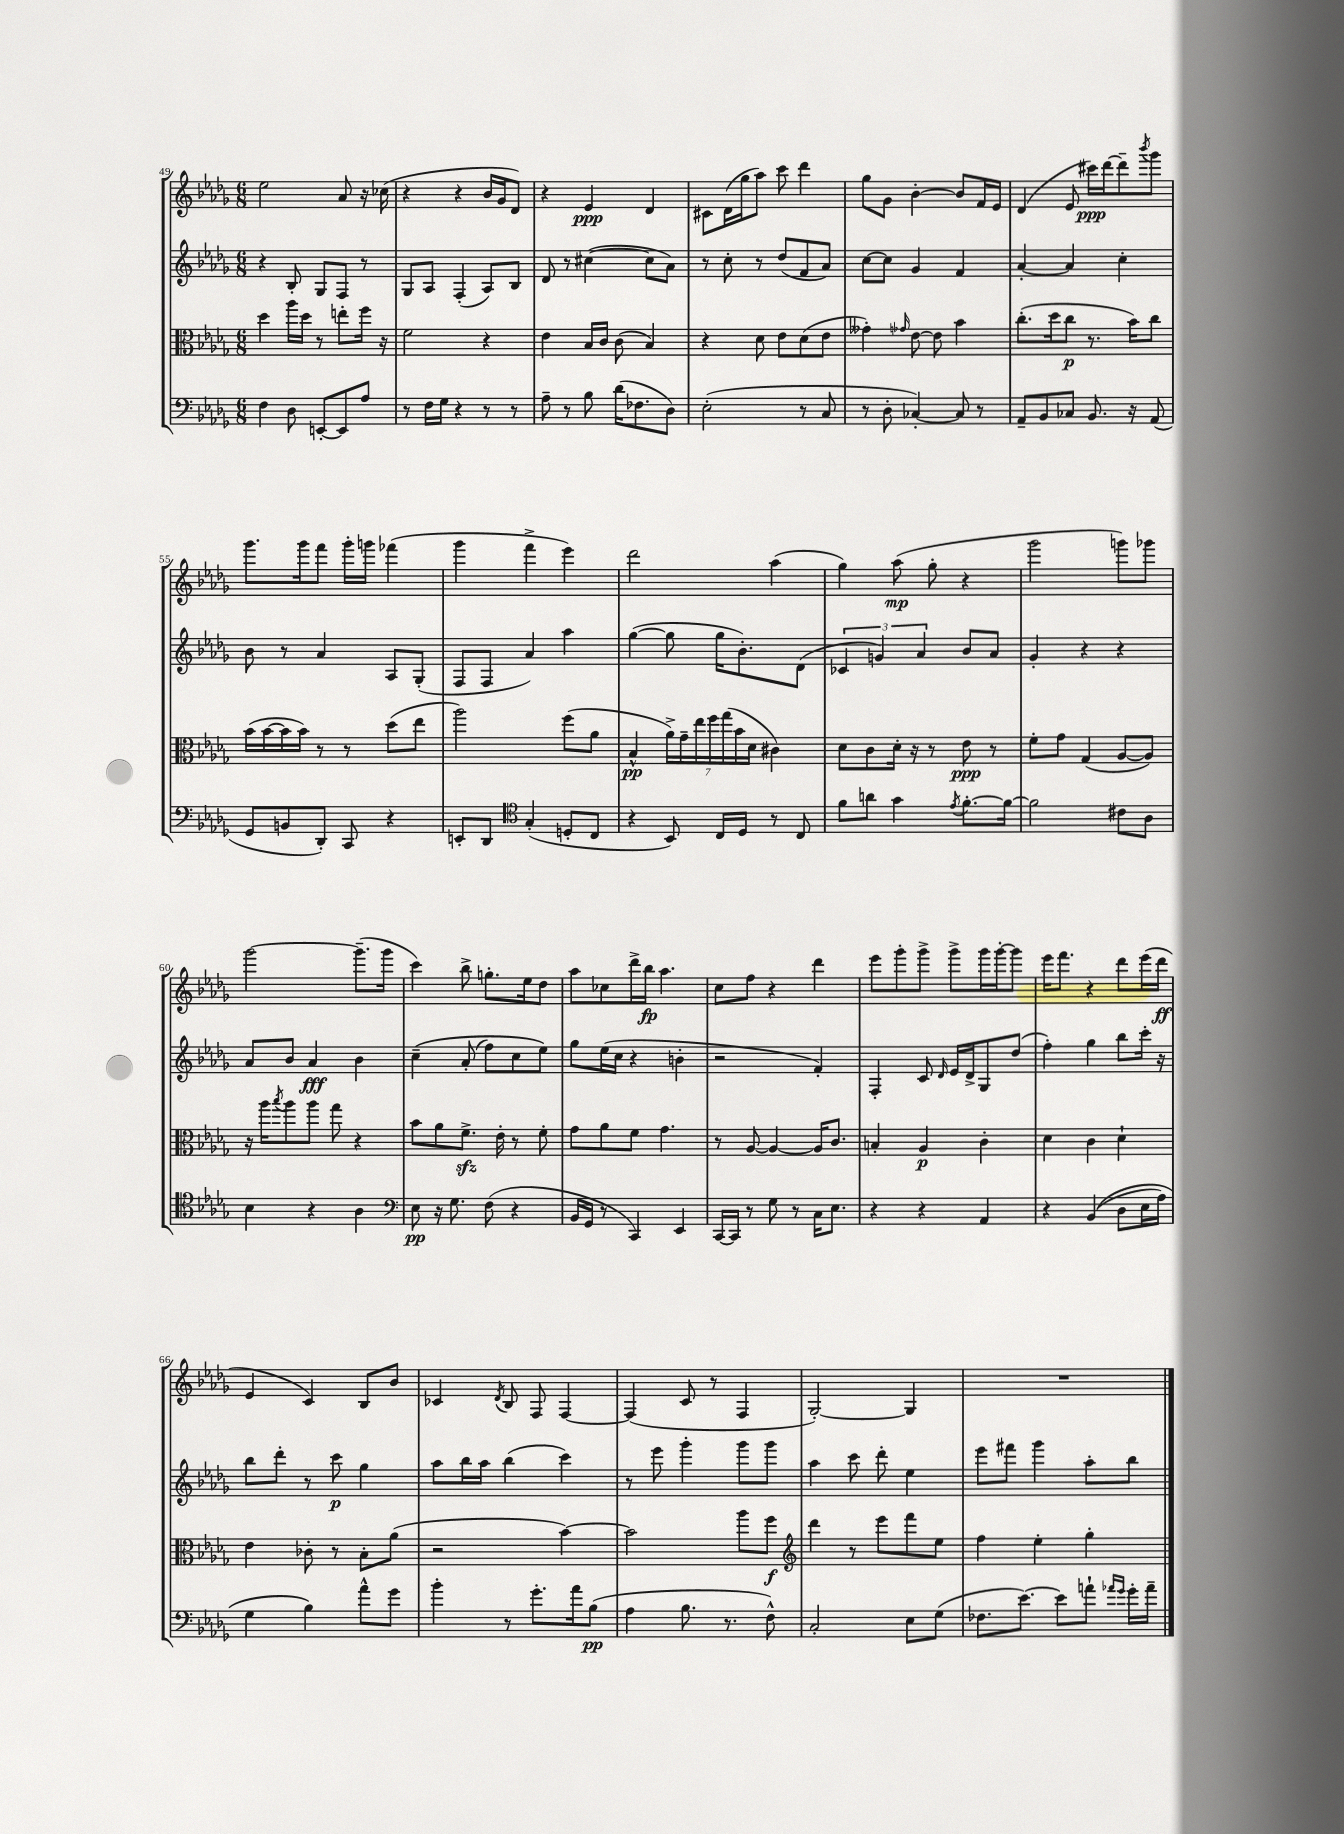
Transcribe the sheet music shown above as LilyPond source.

<<
\new StaffGroup <<
\new Staff = "s0" {
    \clef treble \key des \major \numericTimeSignature \time 6/8
    ees''2 aes'8 r16 ces''16( |
    r4 r4 bes'16 ges'16 des'8) |
    r4 ees'4\ppp des'4 |
    cis'8 des'16( ges''16 aes''8) c'''8 des'''4 |
    ges''8 ges'8 bes'4~-. bes'8 f'16 ees'16 |
    des'4( ees'8 cis'''16\ppp) des'''16~ des'''8-- \acciaccatura { bes'''8 } ges'''8 |
    ges'''8. ges'''16 f'''8 ges'''16-. g'''16 fes'''4( |
    ges'''4 f'''4-> ees'''4) |
    des'''2 aes''4( |
    ges''4) aes''8\mp( ges''8-. r4 |
    ges'''2 g'''8) ges'''8 |
    ges'''2~ ges'''8.--( ges'''16 |
    c'''4) bes''8-> g''8.-. ees''16 des''8 |
    aes''8 ces''8 des'''16-> bes''16\fp aes''4. |
    c''8 f''8 r4 des'''4 |
    ees'''8 ges'''8-. ges'''8-> ges'''8-> ges'''16 ges'''16~-. ges'''8 |
    ees'''16 f'''8. r4 des'''8 ees'''16( des'''16\ff |
    ees'4 c'4) bes8 bes'8 |
    ces'4 \acciaccatura { des'8 } bes8 f8 f4~ |
    f4( c'8 r8 f4 |
    ges2~-.) ges4 |
    R2. \bar "|." |
}
\new Staff = "s1" {
    \clef treble \key des \major \numericTimeSignature \time 6/8
    r4 bes8-. ges8 f8 r8 |
    ges8 aes8 f4-.( aes8) bes8 |
    des'8 r8 cis''4~( cis''8 aes'8) |
    r8 c''8-. r8 des''8( f'8 aes'8) |
    c''8~ c''8 ges'4 f'4 |
    aes'4~-. aes'4 c''4-. |
    bes'8 r8 aes'4 aes8 ges8-.( |
    f8 f8 aes'4) aes''4 |
    ges''4~( ges''8 ges''16 bes'8.-.) des'8( |
    \tuplet 3/2 { ces'4 g'4) aes'4 } bes'8 aes'8 |
    ges'4-. r4 r4 |
    aes'8 bes'8 aes'4\fff bes'4 |
    c''4--\( aes'8-.( f''8) c''8 ees''8\) |
    ges''8 ees''16( c''16 r4 b'4-. |
    r2 f'4-.) |
    f4-. c'8 \grace { des'16 } ees'16 des'16-> ges8 des''8( |
    f''4-.) ges''4 bes''8 c'''16-. r16 |
    bes''8 des'''8-. r8 c'''8\p ges''4 |
    aes''8 bes''16 aes''16 bes''4( c'''4) |
    r8 ees'''8 ges'''4-. ges'''8 ges'''8 |
    aes''4 c'''8 des'''8-. ees''4 |
    ees'''8 fis'''8 ges'''4 aes''8-. bes''8 \bar "|." |
}
\new Staff = "s2" {
    \clef alto \key des \major \numericTimeSignature \time 6/8
    des''4 aes''16 des''16 r8 e''8-. f''16 r16 |
    f'2 r4 |
    ees'4 bes16 c'16 c'8( bes4) |
    r4 des'8 ees'8 des'8( ees'8 |
    geses'4-.) \grace { ges'16 } ees'8~ ees'8 bes'4 |
    c''8.-.( des''16 c''8\p r8. bes'16) c''8 |
    bes'16( bes'16~ bes'16 bes'16) r8 r8 des''8( ees''8 |
    aes''2) f''8( aes'8 |
    bes4-^\pp \tuplet 7/4 { aes'16->) ges'16-- ees''16 f''16 ges''16( bes'16 des'16 } cis'4) |
    des'8 c'8 des'16-. r16 r8 ees'8\ppp r8 |
    f'8-. ges'8 ges4( aes8~ aes8) |
    r16 aes''16 \acciaccatura { bes''8 } aes''8 aes''8 ges''8 r4 |
    bes'8 aes'8 f'8.->\sfz ees'16-. r8 f'8-. |
    ges'8 aes'8 f'8 ges'4. |
    r8 aes8~ aes4~ aes16 c'8. |
    b4-. aes4\p c'4-. |
    des'4 c'4 des'4-! |
    ees'4 ces'8-. r8 bes8-. aes'8( |
    r2 bes'4~) |
    bes'2 aes''8 f''8\f |
    \clef treble des'''4 r8 ees'''8 f'''8 ees''8 |
    f''4 ees''4-. ges''4-. \bar "|." |
}
\new Staff = "s3" {
    \clef bass \key des \major \numericTimeSignature \time 6/8
    f4 des8 e,8~-. e,8 aes8 |
    r8 f16 ges16 r4 r8 r8 |
    aes8-- r8 bes8 des'16( fes8. des8) |
    ees2-.( r8 c8 |
    r8 des8-. ces4~-.) ces8 r8 |
    aes,8-- bes,8 ces8 bes,8. r16 aes,8( |
    ges,8 b,8 des,8-.) c,8 r4 |
    e,8-. des,8 \clef tenor ges4-.( d8-. c8 |
    r4 bes,8) c16 des16 r8 c8 |
    f'8 a'8 ges'4 \acciaccatura { ees'8 } f'8.~-. f'16~ |
    f'2 cis'8 aes8 |
    bes4 r4 aes4 |
    \clef bass ees8\pp r16 ges8. f8( r4 |
    bes,16 ges,16 r8 c,4) ees,4 |
    c,16~ c,16 r8 ges8 r8 c16 ees8. |
    r4 r4 aes,4 |
    r4 bes,4(\( des8 ees16 aes16) |
    ges4 bes4\) aes'8-^ ges'8 |
    bes'4-. r8 ges'8.-. aes'16 bes8\pp( |
    aes4 bes8. r8. f8-^) |
    c2-. ees8 ges8( |
    fes8. ees'8.~) ees'8 a'8-! \grace { aes'16 ges'16 } ges'16-. aes'16-- \bar "|." |
}
>>
>>
\layout { \context { \Score currentBarNumber = #49 } }
